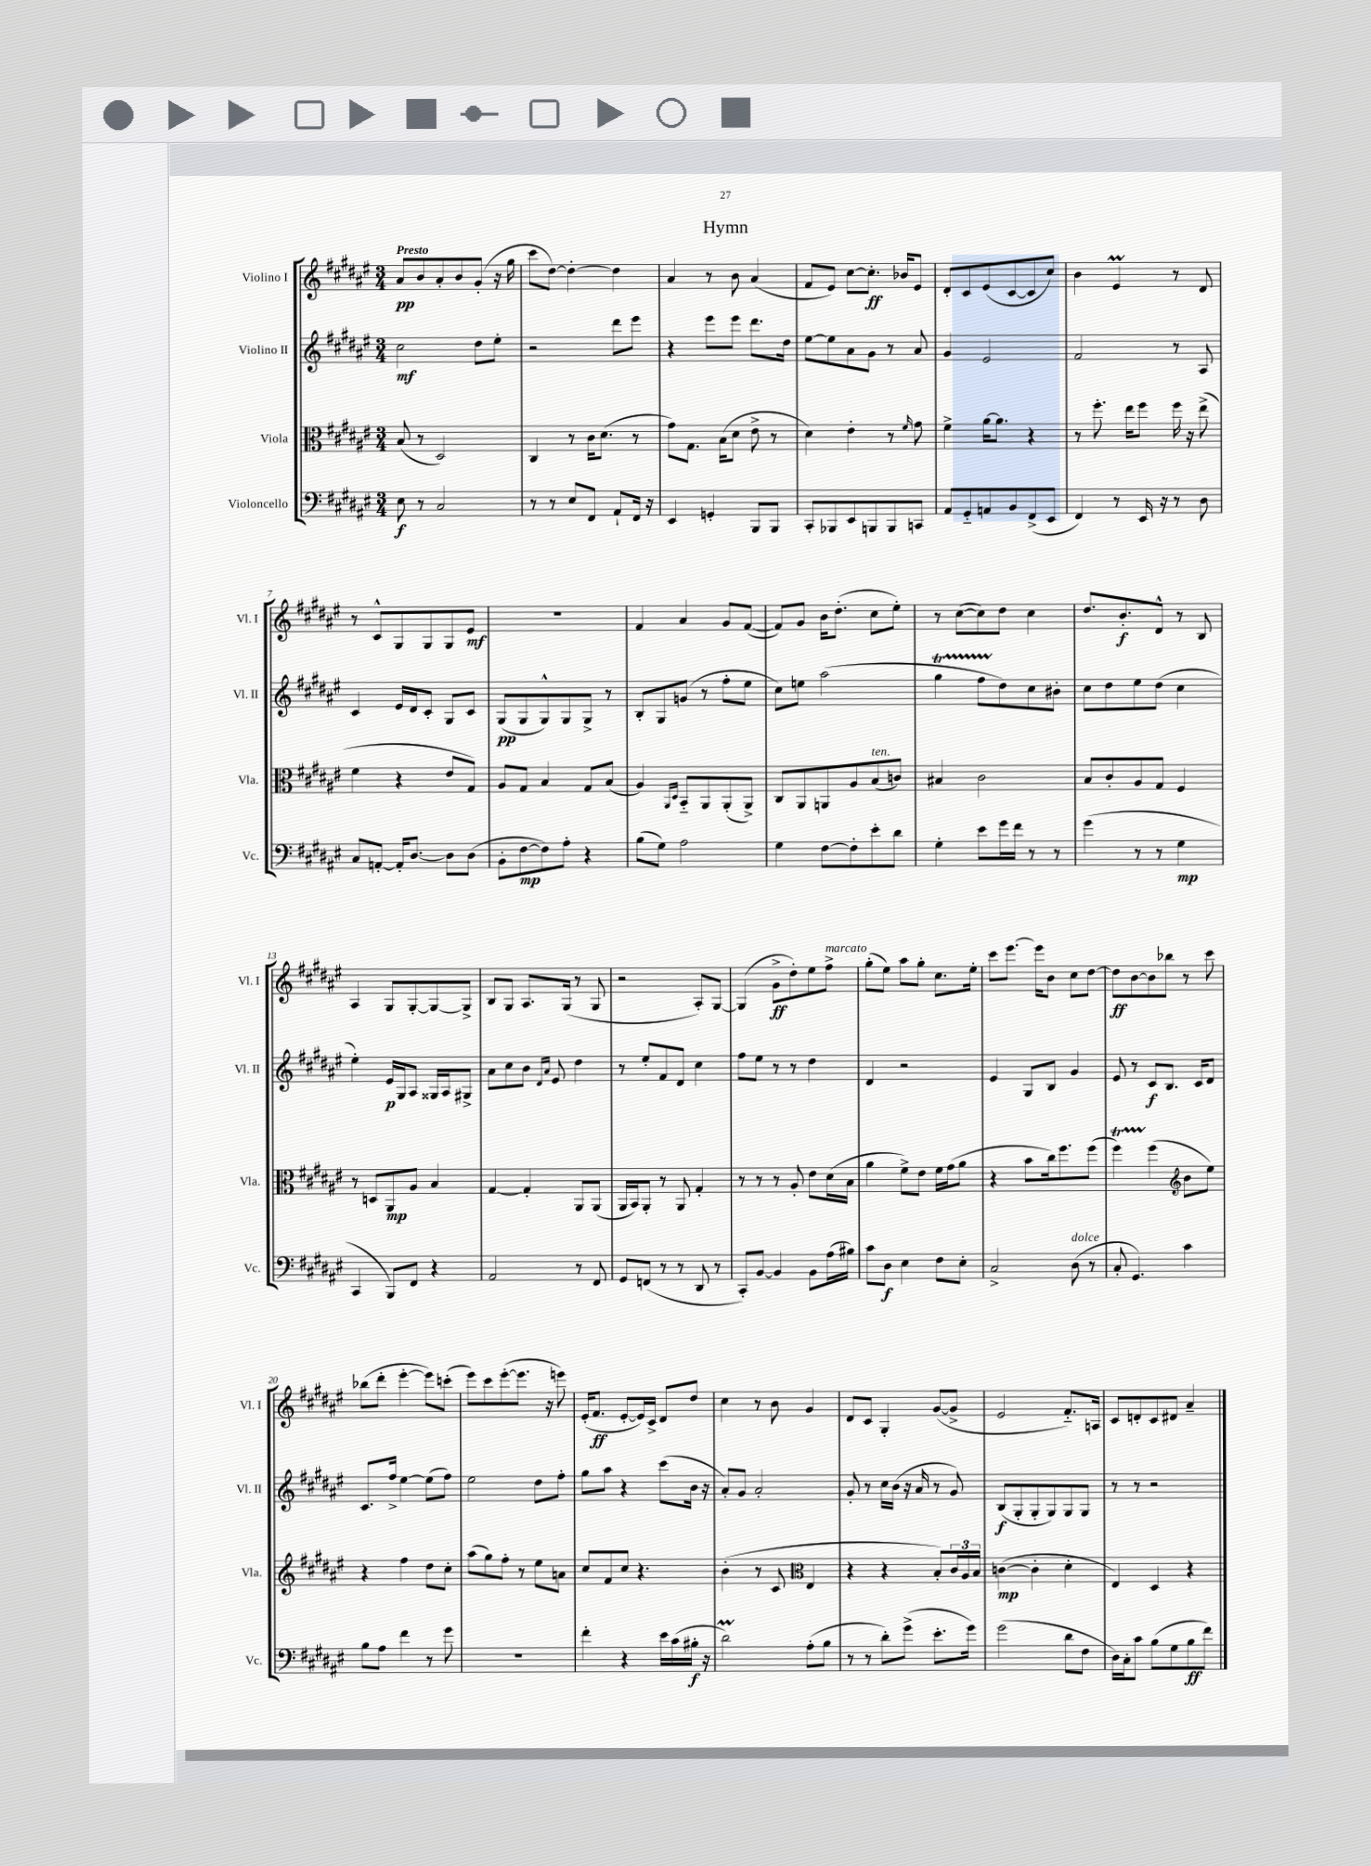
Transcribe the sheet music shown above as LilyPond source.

\header { title = "Hymn" }
<<
\new StaffGroup <<
\new Staff = "s0" \with { instrumentName = "Violino I" shortInstrumentName = "Vl. I" } {
    \clef treble \key fis \major \numericTimeSignature \time 3/4 \tempo "Presto"
    ais'8\pp b'8 ais'8-. b'8 gis'8-.( r16 gis''16 |
    cis'''8 dis''8~) dis''4~-. dis''4 |
    ais'4 r8 b'8 ais'4( |
    fis'8 eis'8) cis''8~ cis''8.-.\ff bes'16 eis'8 |
    dis'8-. cis'8 eis'8( cis'8~ cis'8 cis''8) |
    b'4 eis'4\prall r8 dis'8 |
    r8 cis'8-^ gis8 gis8 gis8 eis'8\mf |
    R2. |
    fis'4 ais'4 gis'8 fis'8~( |
    fis'8) gis'8 b'16 dis''8.-.( cis''8 eis''8-.) |
    r8 cis''8~( cis''8) dis''8 cis''4 |
    dis''8. b'8.-.\f dis'8-^ r8 b8 |
    ais4 gis8 gis8~-. gis8~ gis8-> |
    b8 gis8 ais8. gis16( r8 gis8 |
    r2 ais8-.) gis8~ |
    gis4( gis'8->\ff dis''8-.) eis''8 fis''8->^\markup { \italic "marcato" } |
    gis''8-.( eis''8) ais''8 gis''8-. cis''8. eis''16-. |
    cis'''8 eis'''8.~ eis'''16 b'8 cis''8 dis''8~ |
    dis''8\ff b'8~ b'8 bes''8 r8 cis'''8 |
    bes''8( dis'''8-. eis'''4~-. eis'''8) c'''8-.( |
    eis'''8) cis'''8 eis'''8~-.( eis'''8. r16 e'''8) |
    eis'16-.( fis'8.\ff eis'8~-. eis'16) cis'16-> dis'8 dis''8 |
    cis''4 r8 b'8 gis'4 |
    dis'8 cis'8 gis4-. gis'8~( gis'8-> |
    eis'2 fis'8.-_) a16 |
    cis'8 d'8-. cis'8 dis'8 ais'4-- \bar "|." |
}
\new Staff = "s1" \with { instrumentName = "Violino II" shortInstrumentName = "Vl. II" } {
    \clef treble \key fis \major \numericTimeSignature \time 3/4
    cis''2\mf dis''8 eis''8-. |
    r2 dis'''8 eis'''8 |
    r4 eis'''8 eis'''8 dis'''8. dis''16 |
    eis''8~ eis''8 ais'8 gis'8 r8 ais'8 |
    gis'4 eis'2 |
    fis'2 r8 ais8 |
    cis'4 eis'16 dis'16 cis'8-. gis8 cis'8 |
    gis8\pp( gis8 gis8-^) gis8 gis8-> r8 |
    b8-. gis8 g'8( r8 fis''8-. eis''8 |
    cis''8) e''8 ais''2( |
    gis''4\startTrillSpan fis''8 dis''8\stopTrillSpan) cis''8 bis'8-. |
    cis''8 dis''8 eis''8 dis''8( cis''4 |
    eis''4-.) eis'16\p gis16 ais8 gisis16 ais16 gis8-> |
    ais'8 cis''8 b'8 \grace { dis'16 ais'16 } eis'8 dis''4 |
    r8 eis''8-. fis'8 dis'8 cis''4 |
    fis''8 eis''8 r8 r8 dis''4 |
    dis'4 r2 |
    eis'4 gis8 b8 gis'4 |
    eis'8 r8 cis'8\f b8. cis'16 dis'8 |
    cis'8. fis''16-> eis''4~ eis''8( fis''8) |
    eis''2 dis''8 fis''8-. |
    gis''8 ais''8 r4 cis'''8( b'16 r16 |
    ais'8-.) gis'8 ais'2-. |
    gis'8-. r8 cis''16 b'16( r16 ais'16 r8 gis'8) |
    b8\f( gis8-. gis8-. gis8) gis8 gis8 |
    r8 r8 r2 \bar "|." |
}
\new Staff = "s2" \with { instrumentName = "Viola" shortInstrumentName = "Vla." } {
    \clef alto \key fis \major \numericTimeSignature \time 3/4
    b8( r8 dis2) |
    cis4 r8 cis'16 dis'8.( r8 |
    gis'8) gis8. b16( dis'8 eis'8-> r8 |
    dis'4) eis'4-. r8 \grace { fis'16 } gis'8 |
    fis'4-> ais'16~ ais'8. r4 |
    r8 fis''8.-. eis''16 fis''8 fis''16 r16 eis''8->( |
    fis'4 r4 eis'8 gis8) |
    ais8 gis8 b4 gis8 b8( |
    ais4) \grace { ais,16 dis16 } b,8-_ ais,8 ais,8-.( ais,8->) |
    cis8 ais,8 a,8 ais8 b8^\markup { \italic "ten." }( c'8) |
    bis4 cis'2 |
    b8 cis'8-. ais8 gis8 fis4 |
    r8 d8 ais,8\mp ais8 b4 |
    gis4~ gis4-. ais,8 ais,8( |
    ais,16 b,16) ais,8-. r8 ais,8 gis4-. |
    r8 r8 r8 ais8-. eis'8 dis'16( b16 |
    ais'4 fis'8->) eis'8 fis'16 gis'16( ais'8 |
    r4 b'8 cis''16) fis''8. fis''8( |
    fis''4\startTrillSpan) fis''4\stopTrillSpan( \clef treble b'8 eis''8) |
    r4 fis''4 dis''8 cis''8-. |
    ais''8( gis''8) fis''8-. r8 eis''8 a'8 |
    cis''8 fis'8 cis''8 r4. |
    b'4-.( r8 cis'8 \clef alto eis4 |
    r4 r4 b8-.) \tuplet 3/2 { cis'16 ais16 b16 } |
    c'4~\mp( c'4-. dis'4-. |
    eis4) dis4 r4 \bar "|." |
}
\new Staff = "s3" \with { instrumentName = "Violoncello" shortInstrumentName = "Vc." } {
    \clef bass \key fis \major \numericTimeSignature \time 3/4
    eis8\f r8 cis2 |
    r8 r8 eis8 fis,8 ais,8-! fis,16 r16 |
    eis,4 g,4-. b,,8 b,,8 |
    cis,8-. bes,,8 eis,8 b,,8 b,,8 c,8 |
    ais,8 gis,8-_ a,8 b,8 fis,8->( eis,8 |
    fis,4) r8 eis,16 r16 r8 dis8 |
    cis8 a,8~-. a,16-. dis8.~ dis8 dis8( |
    b,8-. fis8~\mp fis8) ais8-. r4 |
    b8( gis8) ais2 |
    gis4 fis8~ fis8-. eis'8-. dis'8 |
    gis4-. eis'8 gis'16 fis'16 r8 r8 |
    gis'4( r8 r8 gis4\mp |
    cis,4 b,,8) fis,8 r4 |
    ais,2 r8 fis,8 |
    gis,8 f,8( r8 r8 dis,8 r8 |
    cis,8-.) b,8~ b,4 b,8 ais16( bis16) |
    cis'8 dis8\f eis4 fis8 eis8-. |
    cis2-> dis8^\markup { \italic "dolce" }( r8 |
    cis8-. gis,4.) cis'4 |
    b8 ais8 fis'4 r8 gis'8 |
    R2. |
    fis'4-. r4 eis'16 cis'16( bis16-.\f r16 |
    dis'2\prall) ais8-.( b8 |
    r8 r8 dis'8-.) gis'8->( eis'8.-. gis'16) |
    gis'2( dis'8 fis8 |
    dis16) cis16-. cis'8 b8( gis8 b8\ff fis'8) \bar "|." |
}
>>
>>
